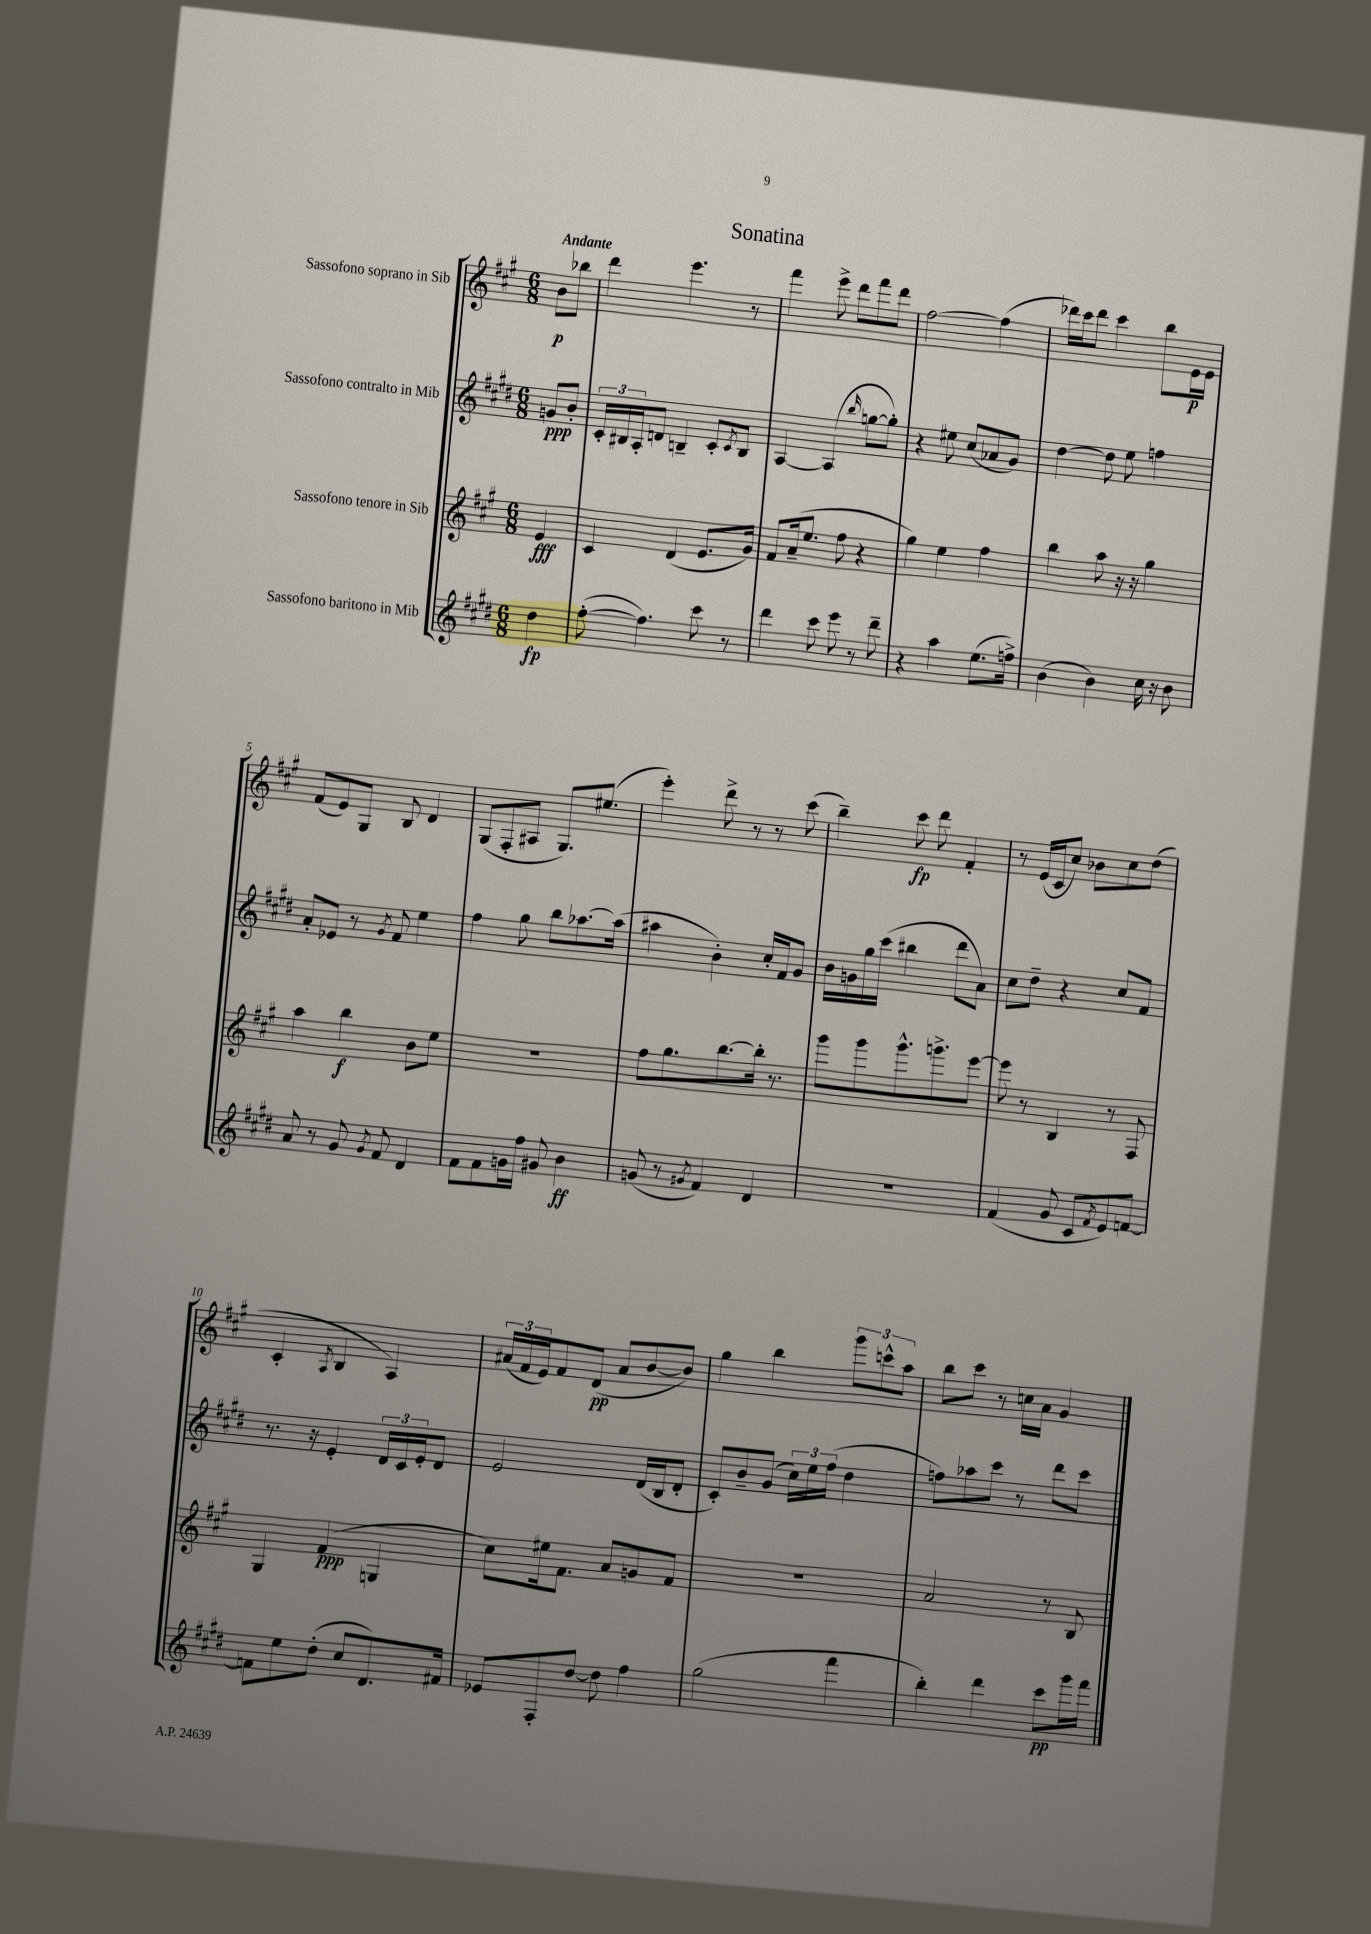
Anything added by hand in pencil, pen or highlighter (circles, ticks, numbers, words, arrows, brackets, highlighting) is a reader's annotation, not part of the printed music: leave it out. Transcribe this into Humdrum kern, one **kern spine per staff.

**kern	**dynam	**kern	**dynam	**kern	**dynam	**kern	**dynam
*part4	*part4	*part3	*part3	*part2	*part2	*part1	*part1
*staff4	*staff4	*staff3	*staff3	*staff2	*staff2	*staff1	*staff1
*I"Sassofono baritono in Mib	*	*I"Sassofono tenore in Sib	*	*I"Sassofono contralto in Mib	*	*I"Sassofono soprano in Sib	*
*clefG2	*	*clefG2	*	*clefG2	*	*clefG2	*
*k[f#c#g#d#]	*	*k[f#c#g#]	*	*k[f#c#g#d#]	*	*k[f#c#g#]	*
*M6/8	*	*M6/8	*	*M6/8	*	*M6/8	*
=	=	=	=	=	=	=	=
!	!	!	!	!	!	!LO:TX:a:B:t=Andante	!
4dd#\	fp	4e/	fff	8gn/L	ppp	8b\L	p
.	.	.	.	8b'/J	.	8bb-X\J	.
=1	=1	=1	=1	=1	=1	=1	=1
([8ff#'\	.	4c#/	.	24c#'/LL	.	4ddd\	.
.	.	.	.	24B#X/	.	.	.
.	.	.	.	24A'/J	.	.	.
4.ff#\])	.	.	.	8dn/J	.	.	.
.	.	(4d/	.	4Bn~/	.	4.eee\	.
8ccc#\	.	8.e/L	.	8c#'/L	.	.	.
.	.	.	.	8qc#/	.	.	.
8r	.	.	.	8B/J	.	8r	.
.	.	16g#/Jk)	.	.	.	.	.
=2	=2	=2	=2	=2	=2	=2	=2
4ddd#\	.	8f#/L	.	[4A/	.	4fff#\	.
.	.	(16a~/k	.	.	.	.	.
.	.	8.ee/J	.	.	.	.	.
8ccc#\	.	.	.	(4A/]	.	8eee^\	.
8eee\	.	8ff#\	.	.	.	8ddd\L	.
.	.	.	.	16qqbb/	.	.	.
8r	.	4r	.	[8ggn\L	.	8fff#\	.
8ddd#~\	.	.	.	8gg'\J])	.	8ddd\J	.
=3	=3	=3	=3	=3	=3	=3	=3
4r	.	4gg#\)	.	4r	.	[2ff#\	.
4aa\	.	4ee\	.	8ee#X\	.	.	.
.	.	.	.	(8cc#/L	.	.	.
(8.ee\L	.	4ff#\	.	8a-X/	.	(4ff#\]	.
.	.	.	.	8g#/J)	.	.	.
16ffn^\Jk)	.	.	.	.	.	.	.
=4	=4	=4	=4	=4	=4	=4	=4
(4b\	.	4bb\	.	[4dd#\	.	16ddd-X\LL)	.
.	.	.	.	.	.	16ccc#\J	.
.	.	.	.	.	.	8ddd-\J	.
4b\)	.	8aa\	.	8dd#\]	.	4ccc#\	.
.	.	16r	.	8ee\	.	.	.
.	.	16r	.	.	.	.	.
16cc#\	.	4gg#\	.	4ffn\	.	8bb\L	.
16r	.	.	.	.	.	.	.
8b\	.	.	.	.	.	16e\L	p
.	.	.	.	.	.	16e\JJ	.
!!LO:LB:g=z
=5	=5	=5	=5	=5	=5	=5	=5
8a/	.	4aa\	.	8a'/L	.	(8f#/L	.
8r	.	.	.	8e-X/J	.	8e/)	.
8g#/	.	4bb\	f	8r	.	8G#/J	.
8qg#/	.	.	.	8qg#/	.	.	.
8f#/	.	.	.	8f#/	.	8B/	.
4d#/	.	8b\L	.	4ee\	.	4d/	.
.	.	8ee\J	.	.	.	.	.
=6	=6	=6	=6	=6	=6	=6	=6
8f#\L	.	2.r	.	4ff#\	.	(8G#/L	.
8f#\	.	.	.	.	.	8F#'/	.
16gn\L	.	.	.	8gg#\	.	8A#X/J	.
16ff#\JJ	.	.	.	.	.	.	.
8g#X/	.	.	.	8bb\L	.	8.G#/L)	.
4b\	ff	.	.	[8.aa-X\	.	.	.
.	.	.	.	.	.	(8.ee#X/J	.
.	.	.	.	(16aa-\Jk]	.	.	.
=7	=7	=7	=7	=7	=7	=7	=7
(8gn/	.	8ff#\L	.	4aa#X\	.	4eee'\)	.
8r	.	8.gg#\	.	.	.	.	.
8qg#X/	.	.	.	.	.	.	.
4f#/)	.	.	.	4b'\)	.	8ddd^\	.
.	.	[8.bb\	.	.	.	.	.
.	.	.	.	.	.	8r	.
4d#/	.	16bb'\Jk]	.	16cc#'/LL	.	8r	.
.	.	8.r	.	16f#/J	.	.	.
.	.	.	.	8g#/J	.	(8ccc#\	.
=8	=8	=8	=8	=8	=8	=8	=8
2.r	.	8ggg#\L	.	16b\LL	.	4bb~\)	.
.	.	.	.	16gn\	.	.	.
.	.	8ggg#\	.	16gg#\	.	.	.
.	.	.	.	(16ccc#\JJ	.	.	.
.	.	8.ggg#^^\	.	4bb#X\	.	8ccc#\	fp
.	.	.	.	.	.	8ddd\	.
.	.	8.gggn^\	.	.	.	.	.
.	.	.	.	8ddd#\L	.	4f#'/	.
.	.	[8eee\J	.	8a\J)	.	.	.
=9	=9	=9	=9	=9	=9	=9	=9
(4f#/	.	8eee\]	.	8cc#\L	.	8r	.
.	.	8r	.	8dd#~\J	.	(16e/LL	.
.	.	.	.	.	.	16c#/J	.
8g#/	.	4B/	.	4r	.	8cc#/J)	.
8c#/L	.	.	.	.	.	8b-X\L	.
8qf#/	.	.	.	.	.	.	.
8e/)	.	8r	.	8cc#/L	.	8cc#\	.
[8fn/J	.	8F#/	.	8f#/J	.	(8dd\J	.
!!LO:LB:g=z
=10	=10	=10	=10	=10	=10	=10	=10
8fn\L]	.	4G#/	.	8.r	.	4c#'/	.
8ee\	.	.	.	.	.	.	.
.	.	.	.	16r	.	.	.
.	.	.	.	.	.	8qA/	.
(8dd#'\J	.	(4f#/	ppp	4e'/	.	4B/	.
8cc#/L	.	.	.	.	.	.	.
8.d#/)	.	4Gn/	.	24d#/LL	.	4A/)	.
.	.	.	.	24c#/	.	.	.
.	.	.	.	24e'/J	.	.	.
.	.	.	.	8d#/J	.	.	.
16f#X/Jk	.	.	.	.	.	.	.
=11	=11	=11	=11	=11	=11	=11	=11
8e-X/L	.	8cc#\L)	.	2e/	.	(24a#X/LL	.
.	.	.	.	.	.	24f#/	.
.	.	.	.	.	.	24e/J)	.
8F#'/	.	16ee#X\k	.	.	.	8f#/	.
.	.	8.f#\J	.	.	.	.	.
[8dd#/J	.	.	.	.	.	(8d/J	pp
8dd#\]	.	8a/L	.	.	.	8a#/L	.
4ff#\	.	8gn/	.	(16d#/LL	.	[8b/	.
.	.	.	.	16B/J	.	.	.
.	.	8f#/J	.	8d#'/J	.	8b/J])	.
=12	=12	=12	=12	=12	=12	=12	=12
(2gg#\	.	2.r	.	8c#'/L)	.	4gg#\	.
.	.	.	.	8b~/	.	.	.
.	.	.	.	(8g#/J	.	4bb\	.
.	.	.	.	24cc#\LL)	.	.	.
.	.	.	.	24ee\	.	.	.
.	.	.	.	(24ff#\JJ	.	.	.
4fff#\	.	.	.	4dd#\	.	12ggg#\L	.
.	.	.	.	.	.	12cccn^^\	.
.	.	.	.	.	.	12aa\J	.
=13	=13	=13	=13	=13	=13	=13	=13
4bb'\)	.	2a/	.	8ffn\L)	.	8bb\L	.
.	.	.	.	8aa-X\	.	8ccc#\J	.
4ddd#\	.	.	.	8ccc#\J	.	8r	.
.	.	.	.	8r	.	16ccn\LL	.
.	.	.	.	.	.	16a\JJ	.
8ccc#\L	pp	8r	.	8ddd#\L	.	4g#/	.
16ggg#\L	.	8B/	.	8ccc#\J	.	.	.
16fff#\JJ	.	.	.	.	.	.	.
==	==	==	==	==	==	==	==
*-	*-	*-	*-	*-	*-	*-	*-
